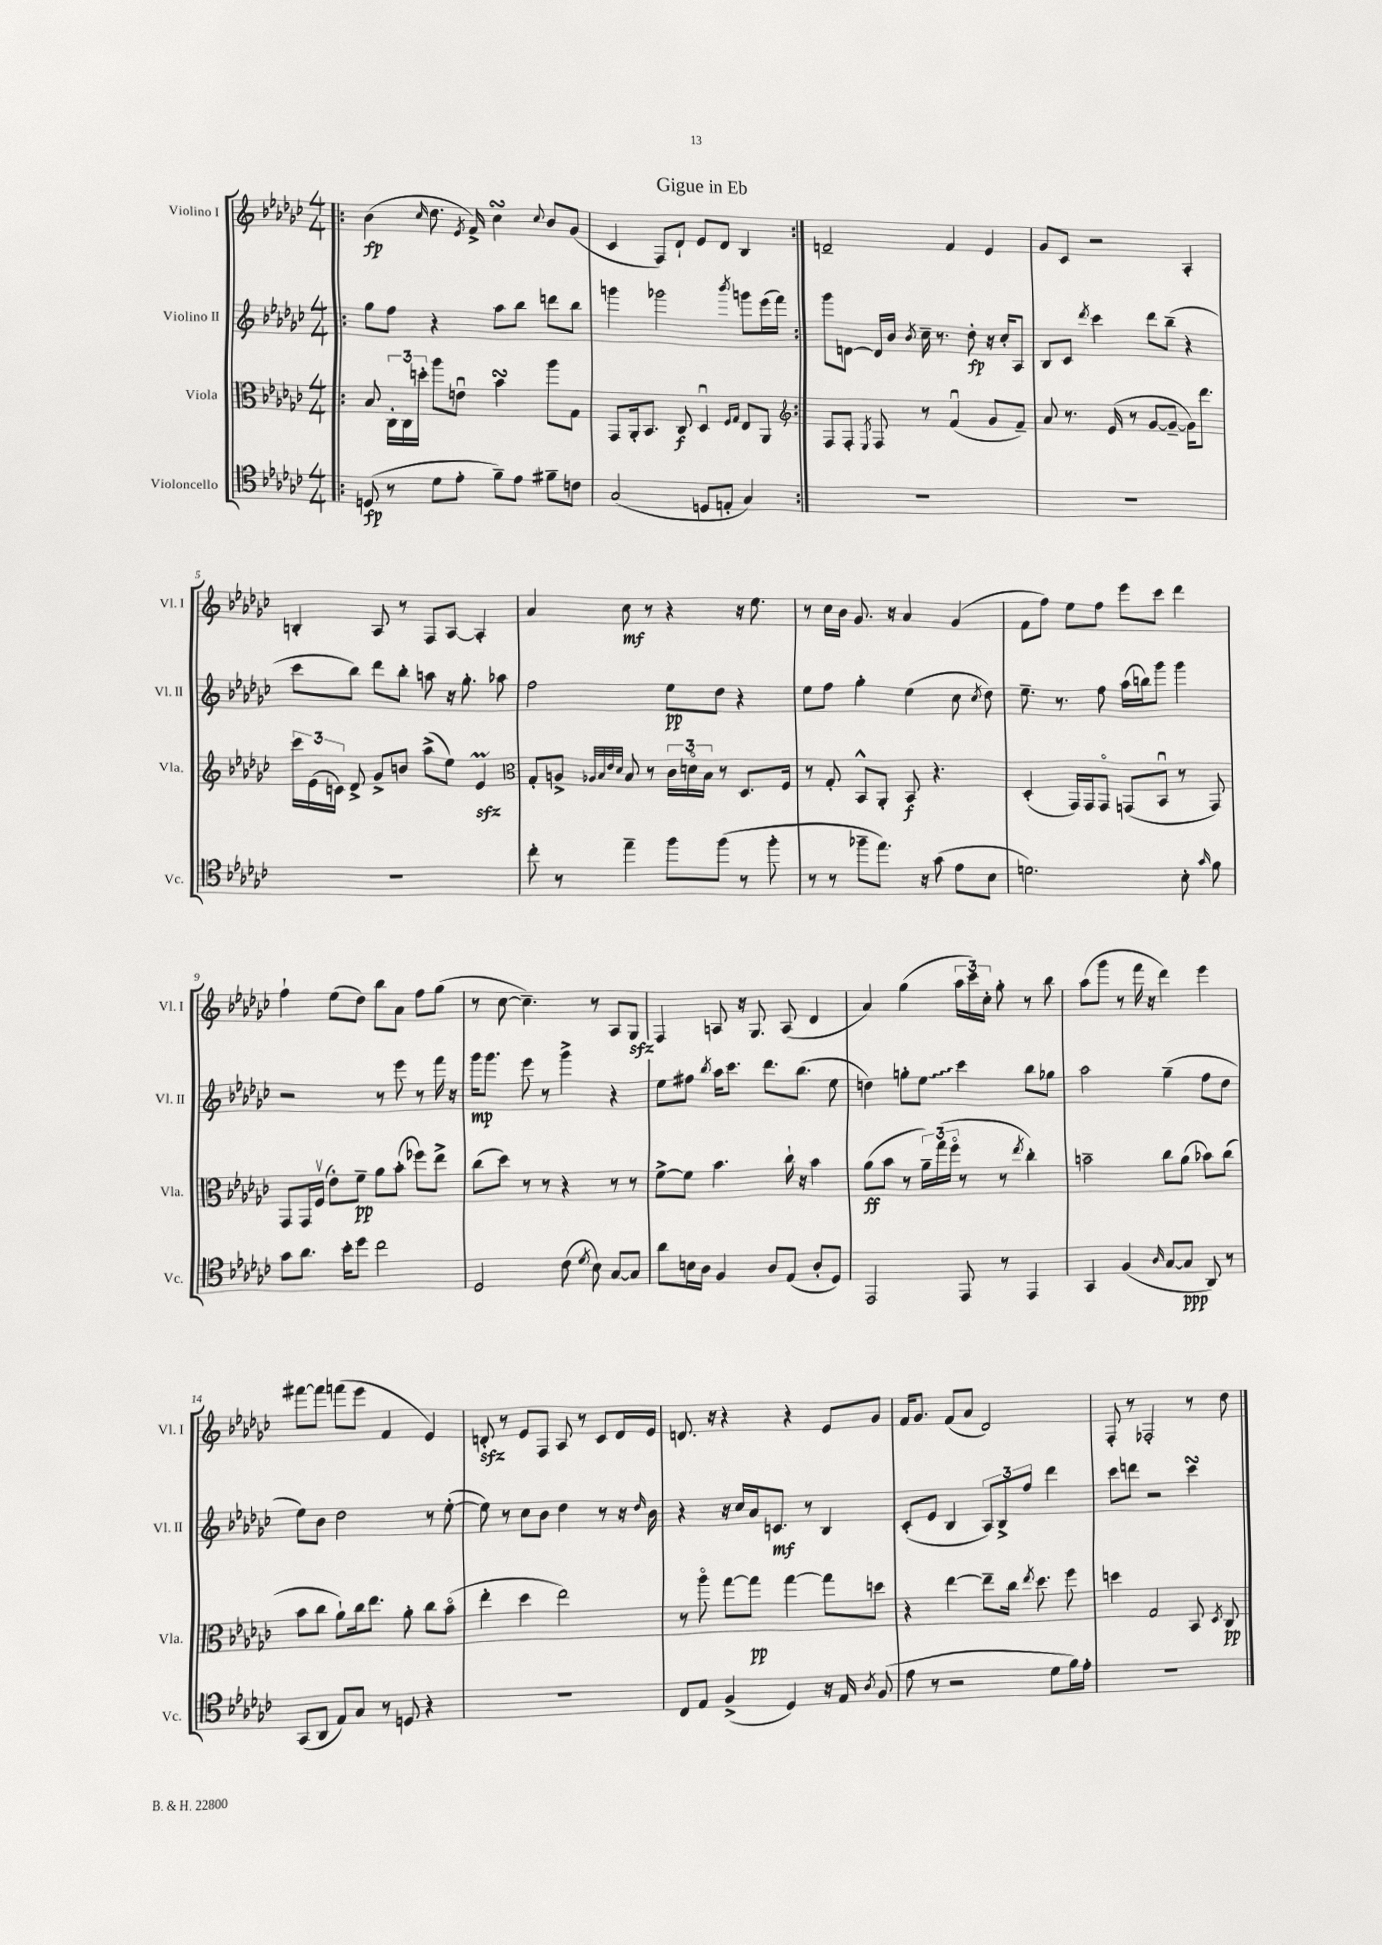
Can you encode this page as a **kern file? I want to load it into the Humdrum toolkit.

**kern	**kern	**kern	**kern
*staff4	*staff3	*staff2	*staff1
*clefC4	*clefC3	*clefG2	*clefG2
*k[b-e-a-d-g-c-]	*k[b-e-a-d-g-c-]	*k[b-e-a-d-g-c-]	*k[b-e-a-d-g-c-]
*M4/4	*M4/4	*M4/4	*M4/4
=!|:	=!|:	=!|:	=!|:
(8D	8B-	8gg-	(4b-
8r	24C-'	8ff	.
.	24C-	.	.
.	24dd'	.	.
.	.	.	16qqcc-
8d-	8aa-	4r	8.dd-
8e-'	8eu	.	.
.	.	.	8qe-
.	.	.	16f^)
8f~)	4b-	8aa-	4cc-
8e-	.	8bb-	.
.	.	.	8qqcc-
8f#~	8aa-	8ddd	8b-
8c	8G-	8bb-	(8g-
=	=	=	=
(2G-	8GG-	4ggg	4c-
.	16AA-'	.	.
.	8.BB-	.	.
.	.	2ggg-	8F)
.	8C-	.	8d-`
8D	4D-u	.	8e-
8E'	.	.	8d-
.	16qqF	.	.
.	16qqG-	8qbbb-	.
4G-)	8E-	8ggg	4B-
.	8AA-	(16eee-	.
.	.	16fff)	.
=:|!	=:|!	=:|!	=:|!
*	*clefG2	*	*
1r	8F	8ggg-	2d~
.	8F'	[8d	.
.	8qE-	.	.
.	8F	16d]	.
.	.	16b-	.
.	.	8qb-	.
.	8r	16cc-~	.
.	.	8.r	.
.	(4fu	.	4f
.	.	8dd-'	.
.	8g-	16r	4e-
.	.	16cc-'	.
.	8f~)	8A-	.
=	=	=	=
1r	8a-	8B-	8g-
.	8.r	8c-	8c-
.	.	8qddd-	.
.	.	4ccc-	2r
.	(16e-	.	.
.	8r	.	.
.	[8g-	8ddd-	.
.	8g-~_	(8bb-~	.
.	16g-])	4r	4A-'
.	8.ddd-	.	.
=	=	=	=
1r	24ccc-	8ccc-	4B'
.	(24e-	.	.
.	24c)	.	.
.	8d-^	8bb-)	.
.	8g-^	8ddd-	8A-
.	8b	8bb-'	8r
.	(8aa-^	8aa	8F
.	8ee-)	16r	[8A-
.	.	8.gg-'	.
.	4e-	.	4A-']
.	.	8aa-	.
=	=	=	=
*	*clefC3	*	*
8cc-'	8G-'	2ff	4a-
8r	8A^	.	.
.	32qqA-	.	.
.	32qqB-	.	.
.	32qqe-	.	.
.	32qqd-	.	.
4ee-~	8B-	.	8cc-
.	8r	.	8r
8ff	24c-	8ee-	4r
.	24do	.	.
.	24B-	.	.
(8ff	8r	8dd-	.
8r	8.D-	4r	16r
.	.	.	8.ee-
8ff'	.	.	.
.	16F	.	.
=	=	=	=
8r	8r	8ee-	8r
8r	8G-'	8ff	16cc-
.	.	.	16b-
8ff-~	8BB-^^	4gg-'	8.g-
8.ee-)	8AA-'	.	.
.	.	.	16r
.	8BB-	(4ee-	4a-
16r	.	.	.
(8g-	4.r	.	.
8e-	.	8cc-	(4g-
.	.	8qcc-	.
8B-	.	8dd-)	.
=	=	=	=
2.d)	(4D-'	8.ee-~	8f
.	.	.	8ff)
.	.	8.r	.
.	16GG-)	.	8ee-
.	16GG-	.	.
.	8GG-o	8ff	8ff
.	(8GG	(16aa-	8eee-
.	.	16bb)	.
.	8BB-u	8ggg-	8ccc-
8B-'	8r	4ggg-	4ddd-
16qqg-	.	.	.
8f	8GG)	.	.
=	=	=	=
8g-	8GG-	2r	4ff`
8.a-	16GG-	.	.
.	(16Fv	.	.
.	8e-')	.	(8ee-
16b-'	.	.	.
8dd-	8f~	.	8dd-)
2cc-	8a-	8r	8bb-
.	(8b-'	8eee-	8a-
.	8ff-)	8r	8ff
.	8ee-^	16fff	(8gg-
.	.	16r	.
=	=	=	=
2D-	(8cc-	16ggg-	8r
.	.	8.ggg-	.
.	8dd-)	.	[8cc-
.	8r	8eee-	4.cc-~])
.	8r	8r	.
(8c-	4r	4ggg-^	.
8qd-	.	.	.
8B-)	.	.	8r
[8G-	8r	4r	8A-
8G-]	8r	.	8G-
=	=	=	=
8a-	[8f^	8ee-	4F
16B	8f]	8ff#	.
16A-	.	.	.
.	.	8qbb-	.
4F	4.b-	16aa-	8A
.	.	8.ccc-	.
.	.	.	16r
.	.	.	8.G-
8A-	.	8.ddd-	.
(8E-	16cc-`	.	(8A
.	16r	(8.bb-	.
8A-'	4b-	.	4d-
8D-)	.	8ee-	.
=	=	=	=
2EE-	(8a-	4dd)	4a-)
.	8b-	.	.
.	8r	8gg'	(4gg-
.	24a-~)	8ee-	.
.	(24gg-	.	.
.	24ffo	.	.
8EE-	8r	4ccc-	24aa-
.	.	.	24ccc-)
.	.	.	24cc-'
8r	8r	.	8gg-'
.	8qee-	.	.
4EE-	4cc-')	8bb-	8r
.	.	8gg-	8bb-
=	=	=	=
4GG-	2b~	2aa-	(8aa-
.	.	.	8ggg-
(4F	.	.	8r
.	.	.	16fff
.	.	.	16r
16qqA-	.	.	.
[8G-	8cc-	(4gg-~	4ddd-)
8G-]	(8a-	.	.
8AA-)	8b-)	8ff	4eee-
8r	(8cc-	8dd-	.
=	=	=	=
(8GG-	8b-	8ee-)	[8fff#
8AA-	8cc-	8b-	8fff#]
8E-)	8a-`)	2dd-	(8fff
8G-	16cc-	.	8eee-
.	8.ee-	.	.
8r	.	.	4f
8D	8a-'	.	.
4r	8cc-	8r	4e-)
.	(8b-o	([8ee-'	.
=	=	=	=
1r	4ee-'	8ee-])	8d'
.	.	8r	8r
.	4dd-	8cc-	8e-
.	.	8b-	8F
.	2ee-)	4dd-	8A-
.	.	.	8r
.	.	8r	8c-
.	.	16r	16d
.	.	16qqdd-	.
.	.	16b-	16e-
=	=	=	=
8C-	8r	4r	8.d
8E-	8aa-o	.	.
.	.	.	16r
(4F^	[8gg-	16r	4r
.	.	16cc-	.
.	8gg-]	16a-	.
.	.	8.c	.
4D-)	[4gg-	.	4r
.	.	8r	.
16r	8gg-]	4B-	8e-
16E-	.	.	.
8qA-	.	.	.
(8F	8dd	.	8g-
=	=	=	=
8e-	4r	(8c-'	16f
.	.	.	8.g-
8r	.	8e-	.
2r	[4ee-	4B-	(8f
.	.	.	8a-
.	8ee-~]	12A-)	2d-)
.	.	12B-^	.
.	16cc-	.	.
.	.	12ff	.
.	8qee-	.	.
.	8.dd-	.	.
8d-	.	4ddd-	.
16f)	8ff	.	.
16e-'	.	.	.
=	=	=	=
1r	4dd	8ccc-	8F'
.	.	8ddd	8r
.	2G-	2r	2F-'
.	8BB-	4ccc-	8r
.	8qD-	.	.
.	8C-	.	8dd-
==	==	==	==
*-	*-	*-	*-
